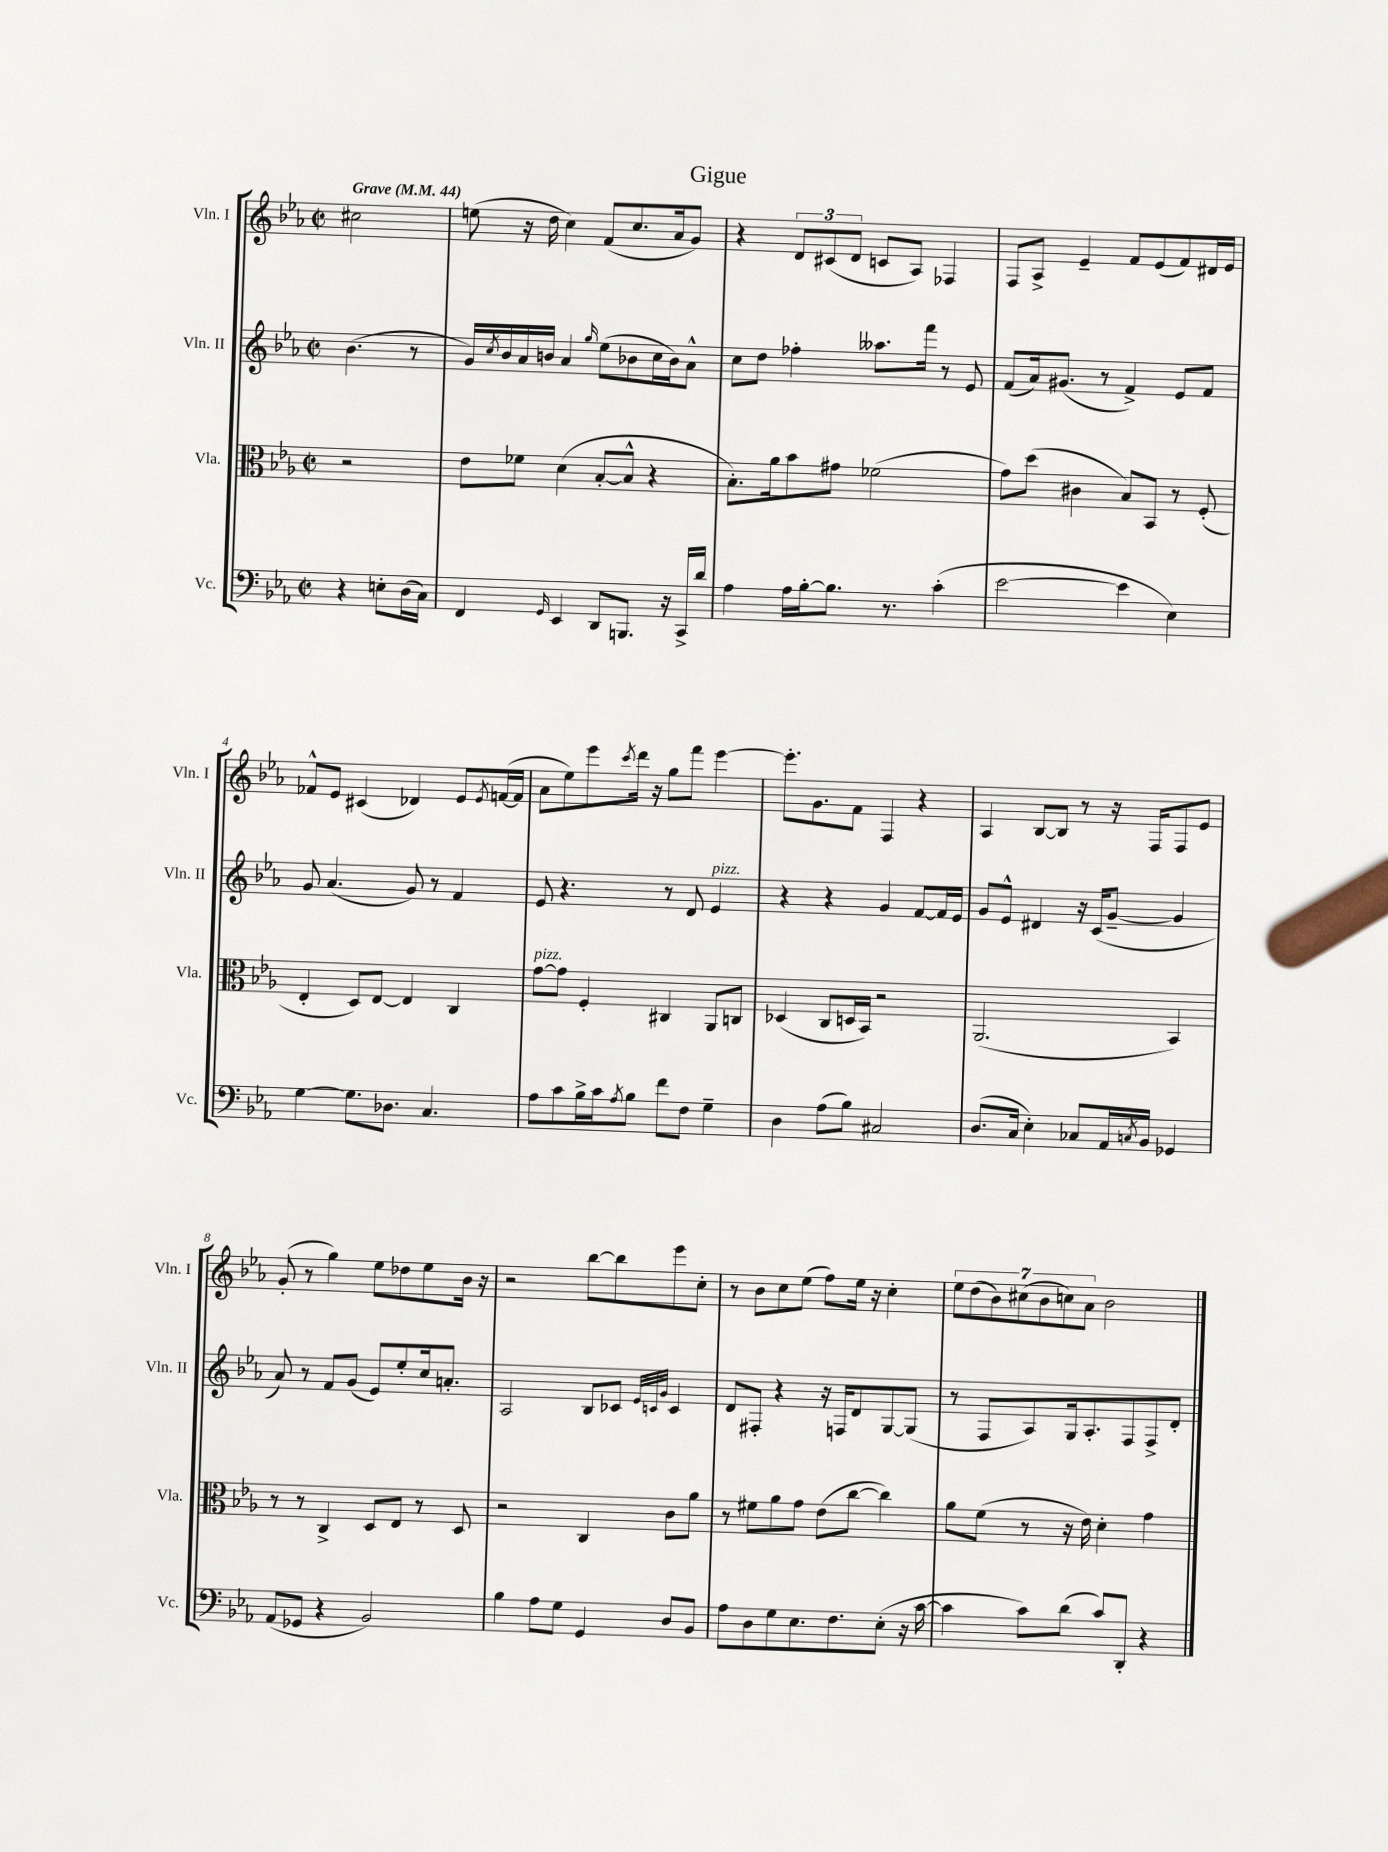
\header { title = "Gigue" }
<<
\new StaffGroup <<
\new Staff = "s0" \with { instrumentName = "Vln. I" shortInstrumentName = "Vln. I" } {
    \clef treble \key ees \major \defaultTimeSignature \time 2/2 \partial 2 \tempo "Grave" 4 = 44
    cis''2 |
    e''8( r16 d''16 c''4) f'8( c''8. aes'16 g'8) |
    r4 \tuplet 3/2 { d'8 cis'8( d'8 } c'8 aes8) fes4 |
    f8 aes8-> ees'4-- f'8 ees'8( f'8) dis'16 ees'16 |
    fes'8-^ ees'8 cis'4( des'4) ees'8 \acciaccatura { ees'8 } f'16~( f'16 |
    aes'8 ees''8) ees'''8 \acciaccatura { c'''8 } d'''16 r16 g''8 f'''8 ees'''4~ |
    ees'''8.-. g'8. f'8 f4 r4 |
    aes4 bes8~ bes8 r8 r16 f16 f8 ees'8 |
    g'8-.( r8 g''4) ees''8 des''8 ees''8 bes'16 r16 |
    r2 bes''8~ bes''8 ees'''8 c''8-. |
    r8 bes'8 c''8 ees''8( f''8) ees''16 r16 c''4-. |
    \tuplet 7/4 { ees''8 d''8( bes'8) cis''8( bes'8 c''8) aes'8 } bes'2 \bar "|." |
}
\new Staff = "s1" \with { instrumentName = "Vln. II" shortInstrumentName = "Vln. II" } {
    \clef treble \key ees \major \defaultTimeSignature \time 2/2 \partial 2
    bes'4.( r8 |
    g'16) \acciaccatura { c''8 } bes'16 aes'16 b'16 aes'4 \grace { g''16 } ees''8( bes'8 c''16 bes'16) aes'8-^ |
    c''8 d''8 fes''4-. aeses''8. f'''16 r8 ees'8 |
    f'8( aes'16) gis'8.( r8 f'4->) ees'8 f'8 |
    g'8 aes'4.( g'8) r8 f'4 |
    ees'8 r4. r8 d'8 ees'4^\markup { \italic "pizz." } |
    r4 r4 g'4 f'8~ f'16 ees'16 |
    g'8 ees'8-^ dis'4 r16 c'16( g'8~-- g'4 |
    aes'8) r8 f'8 g'8( ees'8) ees''8-. c''16 a'8.-. |
    aes2 bes8 ces'8 \grace { ees'32 c'32 g'32 } c'4 |
    d'8 fis8-. r4 r16 f16 d'8 g8~ g8( |
    r8 f8 aes8) g16 aes8.-. f8 f8-> d'8-. \bar "|." |
}
\new Staff = "s2" \with { instrumentName = "Vla." shortInstrumentName = "Vla." } {
    \clef alto \key ees \major \defaultTimeSignature \time 2/2 \partial 2
    r2 |
    ees'8 fes'8 d'4( bes8~-. bes8-^ r4 |
    bes8.-.) aes'16 bes'8 gis'8 fes'2( |
    g'8) d''8( cis'4 bes8) bes,8 r8 f8-.( |
    ees4-. d8) ees8~ ees4 c4 |
    g'8~^\markup { \italic "pizz." } g'8 f4-. cis4 aes,8 c8 |
    des4( c8 d16 bes,16) r2 |
    aes,2.( bes,4) |
    r8 r8 c4-> d8 ees8 r8 d8 |
    r2 c4 c'8 aes'8 |
    r8 fis'8 aes'8 g'8 ees'8( c''8~ c''4) |
    aes'8 f'8( r8 r16 ees'16) d'4-. g'4 \bar "|." |
}
\new Staff = "s3" \with { instrumentName = "Vc." shortInstrumentName = "Vc." } {
    \clef bass \key ees \major \defaultTimeSignature \time 2/2 \partial 2
    r4 e8-. d16( c16) |
    f,4 \grace { g,16 } ees,4 d,8 b,,8. r16 c,16-> d'16 |
    aes4 aes16 bes16~-. bes8. r8. c'4-.( |
    ees'2~ ees'4 ees4) |
    g4~ g8. des8. c4. |
    aes8 c'8 bes16-> c'16 \acciaccatura { aes8 } bes8 f'8 f8 g4-- |
    d4 aes8( bes8) cis2 |
    d8.( c16 ees4-.) ces8 aes,16 \acciaccatura { c8 } bes,16 ges,4 |
    aes,8( ges,8 r4 bes,2) |
    bes4 aes8 g8 g,4 d8 bes,8 |
    aes8 d8 g8 ees8. f8. ees8-.( r16 c'16~ |
    c'4 c'8) d'8( c'8) d,8-. r4 \bar "|." |
}
>>
>>
